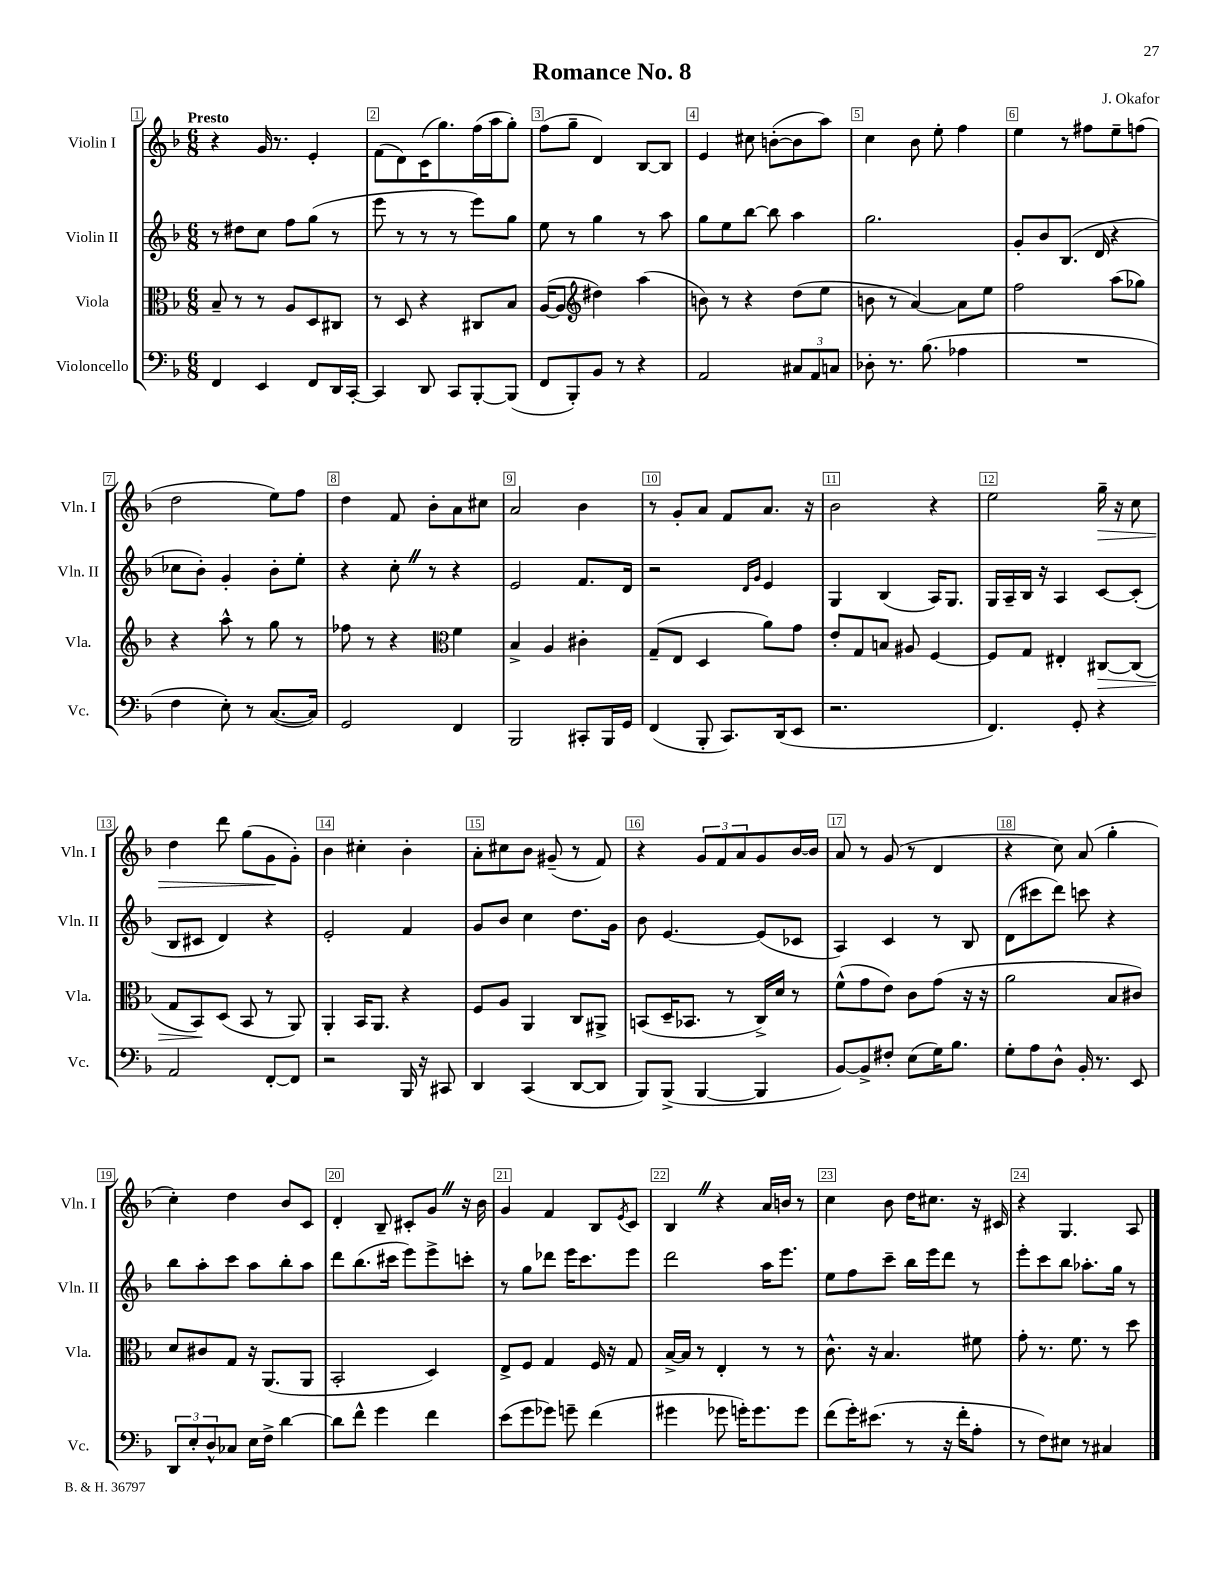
\header { title = "Romance No. 8" composer = "J. Okafor" }
<<
\new StaffGroup <<
\new Staff = "s0" \with { instrumentName = "Violin I" shortInstrumentName = "Vln. I" } {
    \clef treble \key f \major \numericTimeSignature \time 6/8 \tempo "Presto"
    r4 g'16 r8. e'4-. |
    f'8( d'8) c'16( g''8.) f''16( a''16 g''8-.) |
    f''8( g''8-- d'4) bes8~ bes8 |
    e'4 cis''8 b'8~-.( b'8 a''8) |
    c''4 bes'8 e''8-. f''4 |
    e''4 r8 fis''8 e''8-- f''8( |
    d''2 e''8) f''8 |
    d''4 f'8 bes'8-. a'8 cis''8 |
    a'2 bes'4 |
    r8 g'8-. a'8 f'8 a'8. r16 |
    bes'2 r4 |
    e''2 g''16--\> r16 c''8 |
    d''4 d'''8 g''8( g'8\! g'8-.) |
    bes'4 cis''4-. bes'4-. |
    a'8-. cis''8 bes'8 gis'8--( r8 f'8) |
    r4 \tuplet 3/2 { g'8 f'8 a'8 } g'8 bes'16~ bes'16 |
    a'8 r8 g'8( r8 d'4 |
    r4 c''8) a'8( g''4-. |
    c''4-.) d''4 bes'8 c'8 |
    d'4-. bes8-- cis'8-. g'8 \once \override BreathingSign.text = \markup { \musicglyph "scripts.caesura.straight" } \breathe r16 bes'16 |
    g'4 f'4 bes8 \acciaccatura { e'8 } c'8 |
    bes4 \once \override BreathingSign.text = \markup { \musicglyph "scripts.caesura.straight" } \breathe r4 a'16 b'16 r8 |
    c''4 bes'8 d''16 cis''8. r16 cis'16 |
    r4 g4. a8 \bar "|." |
}
\new Staff = "s1" \with { instrumentName = "Violin II" shortInstrumentName = "Vln. II" } {
    \clef treble \key f \major \numericTimeSignature \time 6/8
    r8 dis''8 c''8 f''8 g''8( r8 |
    e'''8 r8 r8 r8 e'''8) g''8 |
    e''8 r8 g''4 r8 a''8 |
    g''8 e''8 bes''8~ bes''8 a''4 |
    g''2. |
    g'8-. bes'8 bes8.( d'16 r4 |
    ces''8 bes'8-.) g'4-. bes'8-. e''8-. |
    r4 c''8-. \once \override BreathingSign.text = \markup { \musicglyph "scripts.caesura.straight" } \breathe r8 r4 |
    e'2 f'8. d'16 |
    r2 \grace { d'16 g'16 } e'4 |
    g4 bes4( a16) g8. |
    g16 a16-- bes16 r16 a4 c'8~ c'8-.( |
    bes8 cis'8 d'4) r4 |
    e'2-. f'4 |
    g'8 bes'8 c''4 d''8. g'16 |
    bes'8 e'4.~ e'8( ces'8 |
    a4) c'4 r8 bes8 |
    d'8( cis'''8 d'''8) c'''8 r4 |
    bes''8 a''8-. c'''8 a''8 bes''8-. a''8 |
    d'''8 bes''8.( cis'''16 e'''8) e'''8-> c'''8-. |
    r8 g''8 des'''8 e'''16 c'''8. e'''8 |
    d'''2 a''16 e'''8. |
    e''8 f''8 c'''8-- bes''16 e'''16 d'''8 r8 |
    e'''8-. c'''8 bes''8 aes''8.-. g''16 r8 \bar "|." |
}
\new Staff = "s2" \with { instrumentName = "Viola" shortInstrumentName = "Vla." } {
    \clef alto \key f \major \numericTimeSignature \time 6/8
    bes8-- r8 r8 a8 d8 cis8 |
    r8 d8 r4 cis8 bes8 |
    a16~( a8. \clef treble dis''4) a''4( |
    b'8) r8 r4 d''8( e''8 |
    b'8 r8 a'4~) a'8 e''8 |
    f''2 a''8( ges''8) |
    r4 a''8-^ r8 g''8 r8 |
    fes''8 r8 r4 \clef alto f'4 |
    bes4-> a4 cis'4-. |
    g8--( e8 d4 a'8) g'8 |
    e'8-. g8 b8 ais8 f4~ |
    f8 g8 eis4-. cis8~\> cis8( |
    g8 bes,8\!) d8( bes,8 r8 a,8) |
    a,4-. bes,16 a,8. r4 |
    f8 a8 a,4 c8 ais,8-> |
    b,8( d16-- bes,8. r8 c16->) d'16 r8 |
    f'8-^( g'8 e'8) c'8 g'8( r16 r16 |
    a'2 bes8 cis'8) |
    d'8 cis'8 g8 r16 a,8.( a,8 |
    bes,2-. d4) |
    e8-> f8 g4 f16 r16 g8 |
    bes16~-> bes16 r8 e4-. r8 r8 |
    c'8.-^ r16 bes4. fis'8 |
    g'8-. r8. f'8. r8 d''8 \bar "|." |
}
\new Staff = "s3" \with { instrumentName = "Violoncello" shortInstrumentName = "Vc." } {
    \clef bass \key f \major \numericTimeSignature \time 6/8
    f,4 e,4 f,8 d,16 c,16~-. |
    c,4 d,8 c,8 bes,,8~-. bes,,8( |
    f,8 bes,,8-.) bes,8 r8 r4 |
    a,2 \tuplet 3/2 { cis8 a,8 c8 } |
    des8-. r8. bes8.( aes4 |
    R2. |
    f4 e8-.) r8 c8.~( c16) |
    g,2 f,4 |
    bes,,2 cis,8-. bes,,16 g,16 |
    f,4( bes,,8-. c,8.) d,16( e,8 |
    r2. |
    f,4.) g,8-. r4 |
    a,2 f,8~-. f,8 |
    r2 bes,,16 r16 cis,8 |
    d,4 c,4( d,8~ d,8 |
    bes,,8) bes,,8->( bes,,4~ bes,,4 |
    bes,8~) bes,8-> fis8-. e8( g16) bes8. |
    g8-. a8 d8-^ bes,16-. r8. e,8 |
    \tuplet 3/2 { d,8 e8-. d8-^ } ces8 e16 f16-> d'4~ |
    d'8 f'8-^ g'4 f'4 |
    e'8( g'8 ges'8) g'8-- f'4( |
    gis'4 ges'8 g'16-.) g'8. g'8 |
    f'8( g'16-.) eis'8.( r8 r16 f'16-. a8-. |
    r8 f8) eis8 r8 cis4 \bar "|." |
}
>>
>>
\layout { \context { \Score \override BarNumber.break-visibility = ##(#f #t #t) barNumberVisibility = #all-bar-numbers-visible \override BarNumber.stencil = #(make-stencil-boxer 0.1 0.3 ly:text-interface::print) } }
